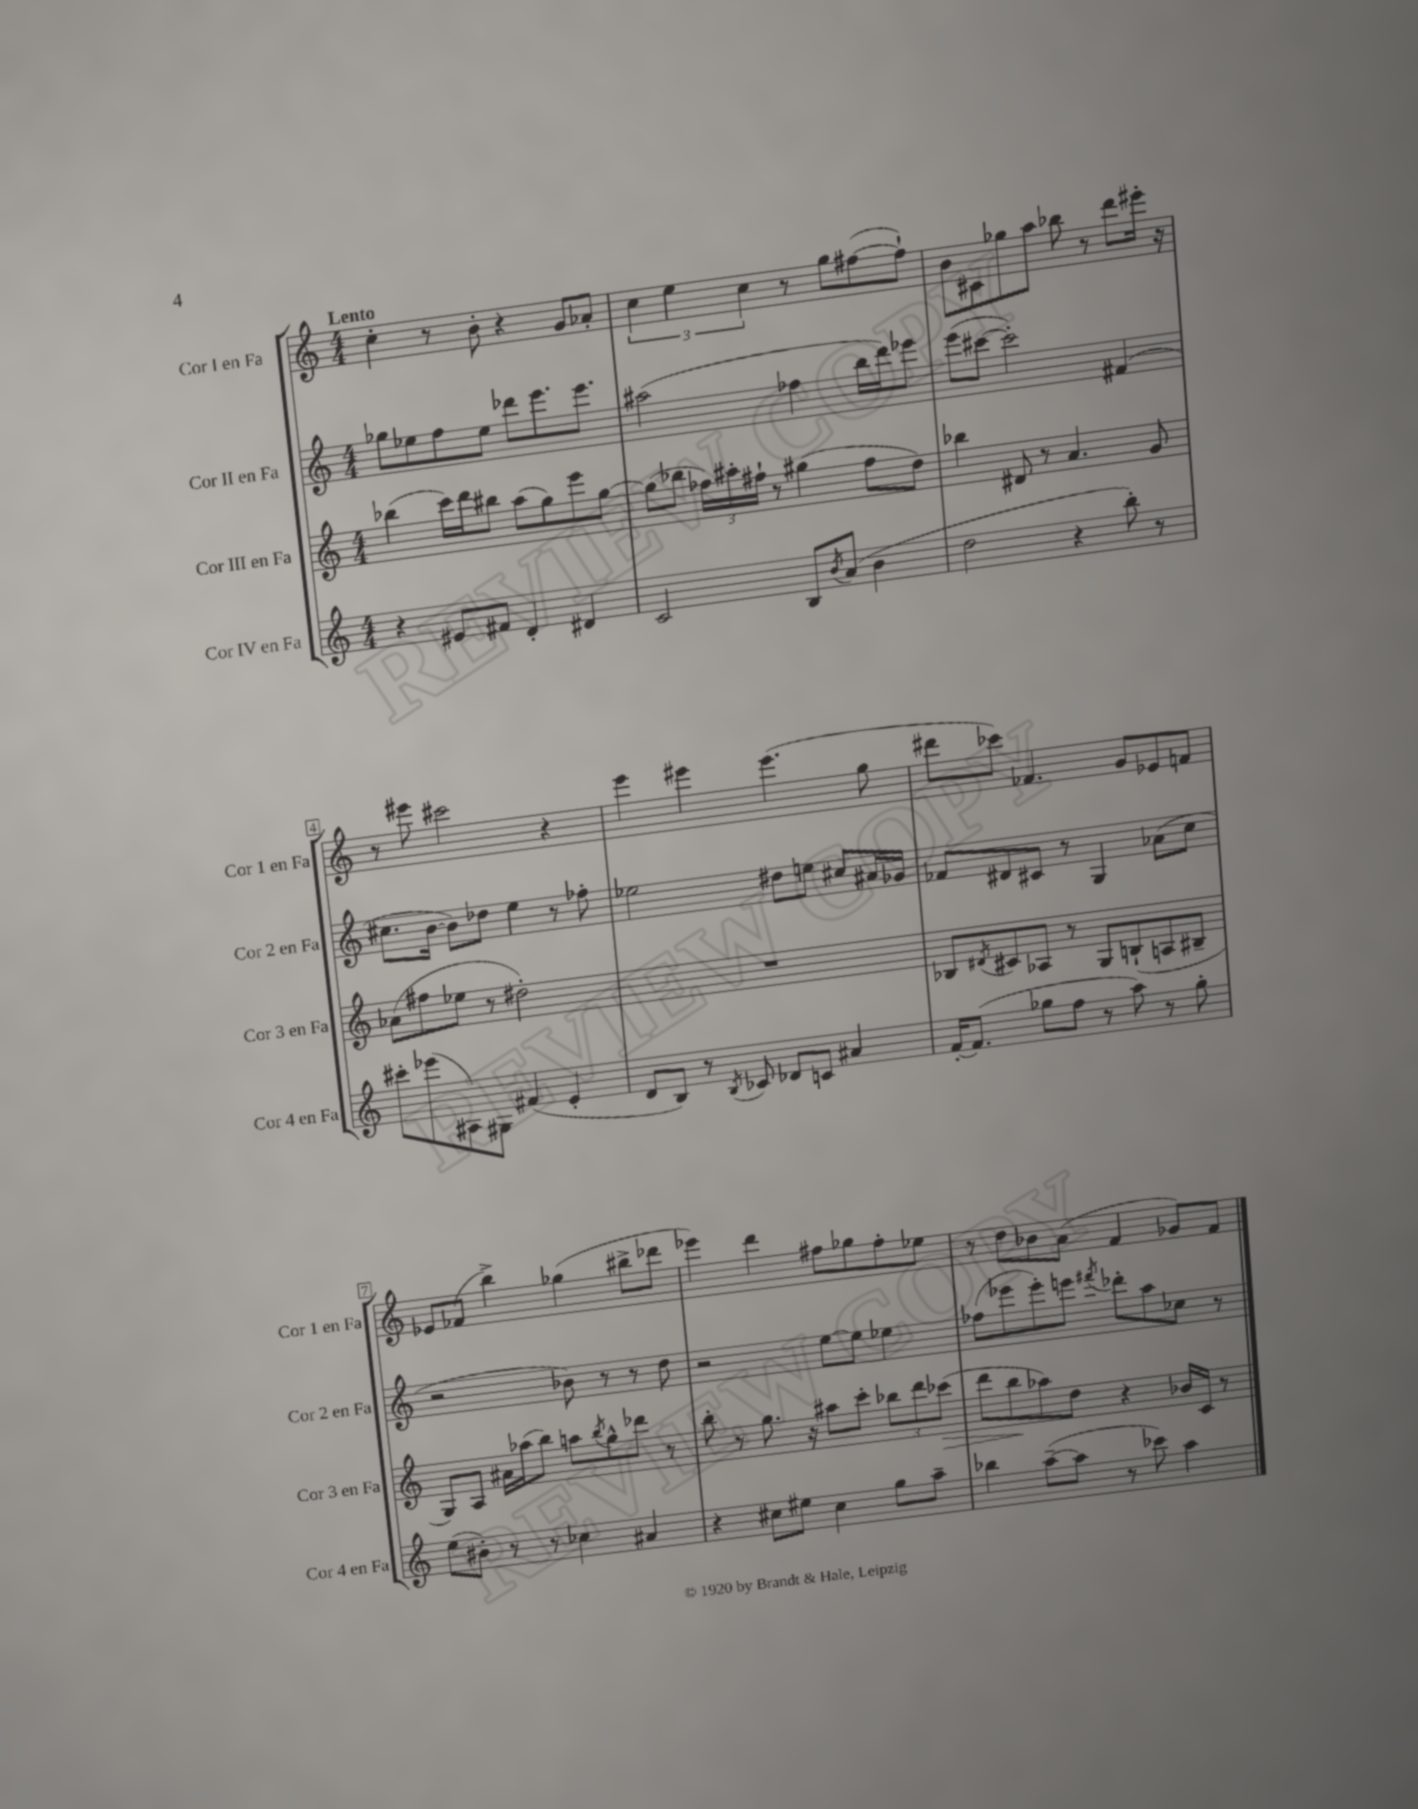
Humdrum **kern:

**kern	**kern	**kern	**kern
*staff4	*staff3	*staff2	*staff1
*clefG2	*clefG2	*clefG2	*clefG2
*k[]	*k[]	*k[]	*k[]
*M4/4	*M4/4	*M4/4	*M4/4
4r	(4bb-	8gg-	4cc'
.	.	8ee-	.
8e#	16ccc)	8ff	8r
.	16ddd	.	.
8f#	8bb#	8ee-	8b'
4d'	(8aa	8ddd-	4r
.	8gg)	8.eee	.
4d#	8eee	.	8g
.	.	8.eee	.
.	[8gg	.	8a-'
=	=	=	=
2c	(8gg]	(2aa#	6cc
.	8bb-	.	.
.	.	.	6ee
.	24ff-)	.	.
.	24aa#'	.	.
.	24ff#`	.	6cc
.	8r	.	.
8B	(4gg#	4ff-	8r
8qb	.	.	.
(8a	.	.	8gg
4b	8ff#	16bb	([8ff#
.	.	16ddd)	.
.	8dd)	8eee-	8ff#`])
=	=	=	=
2dd	4bb-	(8eee	8b
.	.	[8ccc#	8c#
.	8d#	2ccc#'])	8gg-
.	8r	.	8aa
4r	4.a	.	8bb-
.	.	.	8r
8bb')	.	(4f#	8ddd
8r	8g	.	16eee#'
.	.	.	16r
=	=	=	=
8ccc#'	(8a-	8.cc#	8r
(8eee-	8ff#	.	8eee#
.	.	[16b	.
8A#)	8ee-	8b])	2ccc#
8G#	8r	8dd-	.
(4f#	2dd#')	4ee	.
4e'	.	8r	4r
.	.	8ff-'	.
=	=	=	=
8d	1r	2ee-	4eee
8B)	.	.	.
8r	.	.	4eee#
8qB	.	.	.
8c-	.	.	.
8d-	.	8dd#	(4.eee#
8c	.	8ee	.
4a#	.	8cc#	.
.	.	16a#	8gg
.	.	16g-	.
=	=	=	=
[16f'	8B-	8f-	8ddd#
(8.f]	.	.	.
.	8qd#	.	.
.	8c#	8d#	8ccc-)
8gg-	8A-	8c#	4.f-
8ff	8r	8r	.
8r	8G	4G	.
8aa)	(8B`	.	8g
8r	8A	(8a-	8e-
8gg-'	8B#~	8cc	8f
=	=	=	=
(8ee	8G)	2r	8e-
8b#')	8A	.	(8f-
8r	16a#	.	4bb^)
.	(16aa-	.	.
8r	8bb)	.	.
4cc-	8aa	8b-)	(4gg-
.	8qbb	.	.
.	8gg^^	8r	.
4a#	8ddd-	8r	8bb#^
.	8r	8dd	8ddd-
=	=	=	=
4r	8bb'	2r	4eee-)
.	8r	.	.
8cc#	8.gg	.	4ddd
8ee#	.	.	.
.	16r	.	.
4cc#	8aa#	[8ee	8ff#
.	8ccc'	8ee]	8gg-
8gg	12bb-	4ee-	8ff#'
.	12ddd	.	.
8aa~	.	.	8ee-
.	(12ccc-	.	.
=	=	=	=
4bb-	8ddd	(8ff-	8r
.	8bb	8eee-	8dd
([8aa~	8aa-)	8eee-')	8b-
8aa]	8dd	8eee	(8a
.	.	8qfff#	.
8r	4r	8ddd-'	4f
8ccc-)	.	8aa	.
4aa	16b-	8cc-	8g-)
.	16c	.	.
.	8r	8r	8f
==	==	==	==
*-	*-	*-	*-
